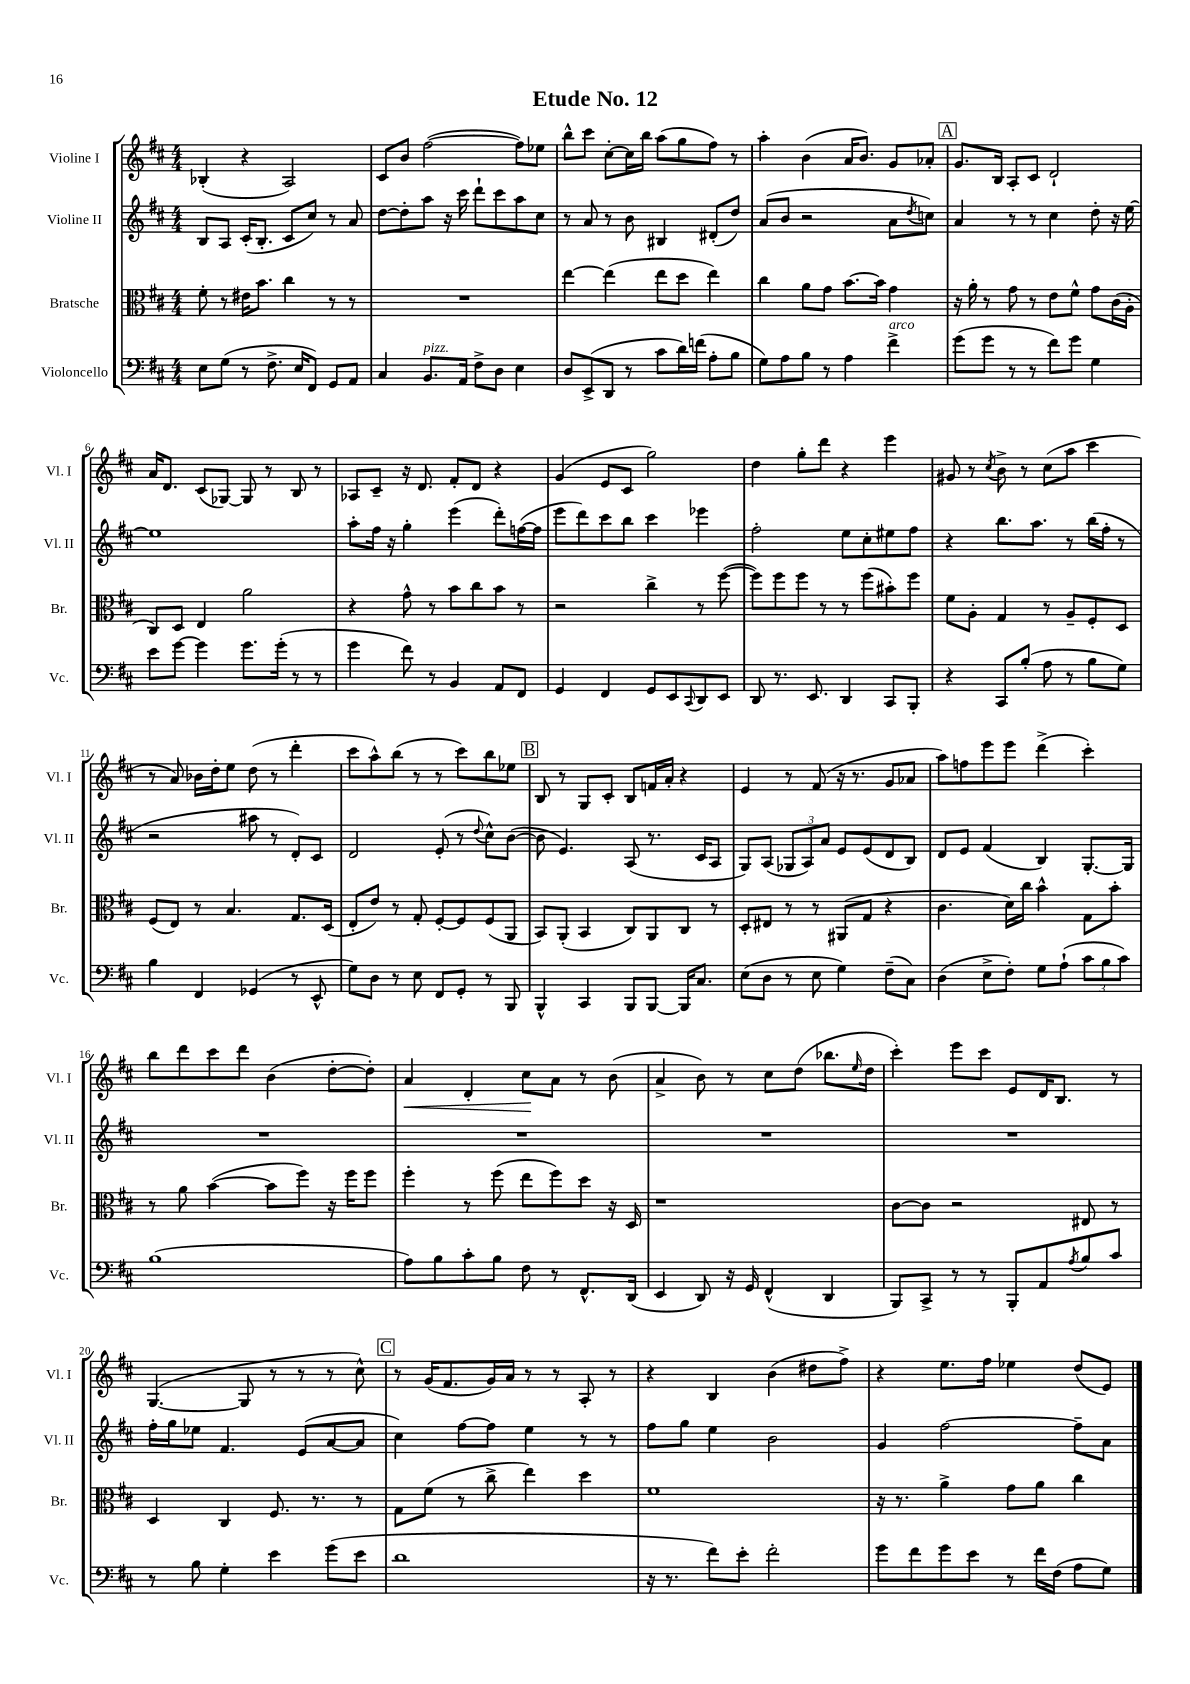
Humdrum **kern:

**kern	**kern	**kern	**kern
*staff4	*staff3	*staff2	*staff1
*clefF4	*clefC3	*clefG2	*clefG2
*k[f#c#]	*k[f#c#]	*k[f#c#]	*k[f#c#]
*M4/4	*M4/4	*M4/4	*M4/4
8E	8f#'	8B	(4B-'
(8G	8r	8A	.
8r	16e#	(16c#'	4r
.	8.b	8.B'	.
8.F#^	.	.	.
.	4cc#	8c#	2A)
16E	.	.	.
8FF#)	.	8cc#)	.
8GG	8r	8r	.
8AA	8r	8a	.
=	=	=	=
4C#	1r	[8dd	8c#
.	.	8dd']	8b
8.BB	.	8aa	([2ff#
.	.	16r	.
16AA	.	16ccc#	.
8F#^	.	8ddd`	.
8D	.	8ccc#	.
4E	.	8aa	8ff#])
.	.	8cc#	8ee-
=	=	=	=
8D	[4ee	8r	8bb^^
(8EE^	.	8a	8ccc#
8DD	(4ee]	8r	[8cc#'
8r	.	8b	16cc#]
.	.	.	16bb
8c#	8ee	4B#	(8aa
16d)	8dd	.	8gg
(16f	.	.	.
8A'	4ee)	(8d#'	8ff#)
8B	.	8dd)	8r
=	=	=	=
8G)	4cc#	(8a	4aa'
8A	.	8b	.
8B	8a	2r	(4b
8r	8g	.	.
4A	[8.b	.	16a
.	.	.	8.b)
.	16b]	.	.
4f#^	4g	8a	8g
.	.	8qdd	.
.	.	8cc)	8a-'
=	=	=	=
(8g	16r	4a	8.g
.	16a'	.	.
8g	8r	.	.
.	.	.	16B
8r	8g	8r	8A'
8r	8r	8r	8c#
8f#)	8e	4cc#	2d`
8g	8f#^^	.	.
4G	8g	8dd'	.
.	(16c#	16r	.
.	16A'	[16ee	.
=	=	=	=
8e	8C#)	1ee]	16a
.	.	.	8.d
[8g	8D	.	.
4g]	4E	.	(8c#
.	.	.	[8G-)
8.g	2a	.	8G-]
.	.	.	8r
(16g'	.	.	.
8r	.	.	8B
8r	.	.	8r
=	=	=	=
4g	4r	8aa'	8A-
.	.	16ff#	8c#~
.	.	16r	.
8f#)	8g^^	4gg'	16r
.	.	.	8.d
8r	8r	.	.
4BB	8b	(4eee	8f#'
.	8cc#	.	8d
8AA	8b	8ddd')	4r
8FF#	8r	([16ff	.
.	.	16ff]	.
=	=	=	=
4GG	2r	8eee	(4g
.	.	8ddd)	.
4FF#	.	8ccc#	8e
.	.	8bb	8c#
8GG	4cc#^	4ccc#	2gg)
8EE	.	.	.
8qqCC#	.	.	.
8DD	8r	4eee-	.
8EE	([8ff#	.	.
=	=	=	=
8DD	8ff#])	2ff#'	4dd
8.r	8ff#	.	.
.	8ff#	.	8gg'
8.EE	.	.	.
.	8r	.	8ddd
4DD	8r	8ee	4r
.	(8ff#	8cc#'	.
8CC#	8b#')	8ee#	4eee
8BBB'	8ff#	8ff#	.
=	=	=	=
4r	8f#	4r	8g#
.	8A'	.	8r
.	.	.	8qcc#
8CC#	4G	8.bb	8b^
(8B'	.	.	8r
.	.	8.aa	.
8A	8r	.	(8cc#
8r	8A~	8r	8aa
8B	8F#'	(16bb	4ccc#
.	.	16ff#'	.
8G)	8D	8r	.
=	=	=	=
4B	(8F#	2r	8r
.	8E)	.	8a)
4FF#	8r	.	16b-
.	.	.	16dd'
.	4.B	.	8ee
(4GG-	.	8aa#	(8dd
.	.	8r	8r
8r	8.G	8d')	4ddd'
8EE^^	.	8c#	.
.	(16D	.	.
=	=	=	=
8G)	8E'	2d	8ccc#
8D	8e)	.	8aa^^)
8r	8r	.	(8bb
8E	8G'	.	8r
8FF#	[8F#'	(8e'	8r
8GG'	8F#]	8r	8ccc#)
.	.	8qqdd	.
8r	(8F#	8cc#^^)	8bb
8BBB	8AA	([8b	8ee-
=	=	=	=
4BBB^^	8BB)	8b]	8B
.	(8AA'	4.e)	8r
4CC#	4BB	.	8G
.	.	.	8c#'
8BBB	8C#)	(8A	8B
[8BBB	8AA	8.r	16f
.	.	.	16a'
16BBB]	8C#	.	4r
8.C#	.	16c#	.
.	8r	8A	.
=	=	=	=
(8E	8D'	8G)	4e
8D	8E#	(8A	.
8r	8r	12G-	8r
.	.	12A)	.
8E	8r	.	(8f#
.	.	12a	.
4G)	(8AA#	8e	16r
.	.	.	8.r
.	8G	(8e	.
(8F#~	4r	8d	8g
8C#)	.	8B)	8a-
=	=	=	=
(4D	4.c#	8d	8aa)
.	.	8e	8ff
8E^	.	(4f#	8eee
8F#')	16d)	.	8eee
.	16cc#	.	.
8G	4b^^	4B)	(4ddd^
(8A`	.	.	.
12c#	8G	[8.G'	4ccc#')
12B	.	.	.
.	8b'	.	.
12c#)	.	.	.
.	.	16G]	.
=	=	=	=
(1B	8r	1r	8bb
.	8a	.	8ddd
.	([4b	.	8ccc#
.	.	.	8ddd
.	8b]	.	(4b
.	8ff#)	.	.
.	16r	.	[8dd'
.	16ff#	.	.
.	8ff#	.	8dd'])
=	=	=	=
8A)	4ff#'	1r	4a
8B	.	.	.
8c#'	8r	.	4d'
8B	(8ff#	.	.
8F#	8ee	.	8cc#
8r	8ff#)	.	8a
8.FF#^^	8dd	.	8r
.	16r	.	(8b
(16DD	16D	.	.
=	=	=	=
4EE	1r	1r	4a^
8DD)	.	.	8b)
16r	.	.	8r
16GG	.	.	.
(4FF#^^	.	.	8cc#
.	.	.	(8dd
4DD	.	.	8.bb-
.	.	.	16qqee
.	.	.	16dd
=	=	=	=
8BBB)	[8c#	1r	4ccc#')
8CC#^	8c#]	.	.
8r	2r	.	8eee
8r	.	.	8ccc#
8BBB'	.	.	8e
8AA	.	.	16d
.	.	.	8.B
8qA	.	.	.
8B	8E#	.	.
8c#	8r	.	8r
=	=	=	=
8r	4D	16ff#'	([4.G
.	.	16gg	.
8B	.	8ee-	.
4G'	4C#	4.f#	.
.	.	.	8G]
4e	8.F#	.	8r
.	.	(8e	8r
.	8.r	.	.
(8g	.	[8a	8r
8e	8r	8a]	8cc#^^)
=	=	=	=
1d	8G	4cc#)	8r
.	(8f#	.	(16g
.	.	.	8.f#
.	8r	[8ff#	.
.	8cc#^	8ff#]	16g)
.	.	.	16a
.	4ee)	4ee	8r
.	.	.	8r
.	4dd	8r	8A'
.	.	8r	8r
=	=	=	=
16r	1f#	8ff#	4r
8.r	.	.	.
.	.	8gg	.
8f#)	.	4ee	4B
8e'	.	.	.
2f#'	.	2b	(4b
.	.	.	8dd#
.	.	.	8ff#^)
=	=	=	=
8g	16r	4g	4r
.	8.r	.	.
8f#	.	.	.
8g	4a^	[2ff#	8.ee
8e	.	.	.
.	.	.	16ff#
8r	8g	.	4ee-
16f#	8a	.	.
(16F#	.	.	.
8A	4cc#	8ff#~]	(8dd
8G)	.	8a	8e)
==	==	==	==
*-	*-	*-	*-
